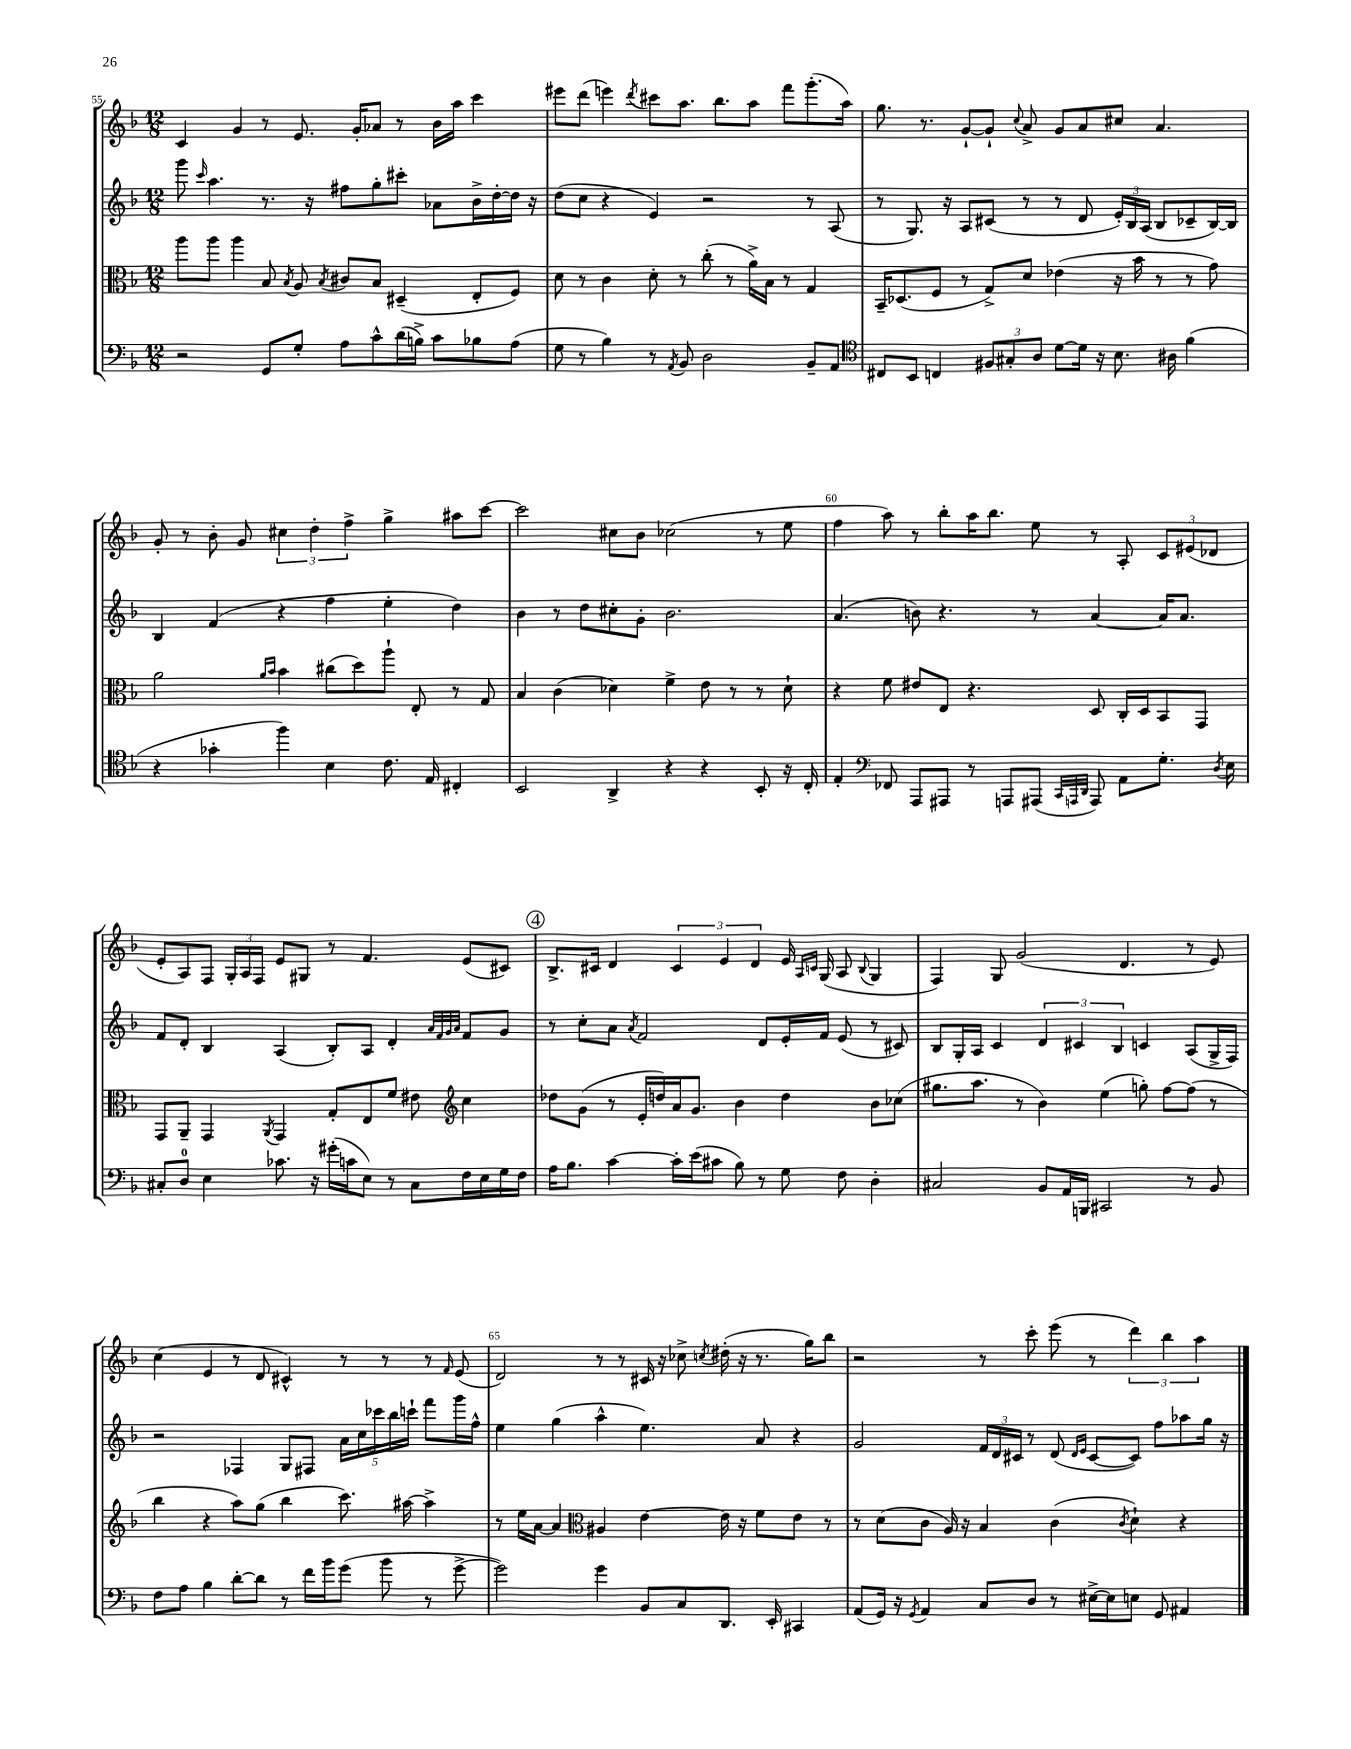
<<
\new StaffGroup <<
\new Staff = "s0" {
    \clef treble \key f \major \numericTimeSignature \time 12/8
    \autoBeamOff c'4 g'4 r8 e'8. g'16[-. aes'8] r8 bes'16[ a''16] c'''4 |
    eis'''8[ d'''8]( e'''4) \acciaccatura { d'''8 } cis'''8[ a''8.] bes''8.[ a''8] f'''8[ g'''8.-.( a''16]) |
    g''8. r8. g'8[~-! g'8]-! \appoggiatura { c''8 } a'8-> g'8[ a'8 cis''8] a'4. |
    g'8-. r8 bes'8-. g'8 \tuplet 3/2 { cis''4 d''4-. f''4-> } g''4-> ais''8[ c'''8]~ |
    c'''2 cis''8[ bes'8] ces''2( r8 e''8 |
    f''4 a''8) r8 bes''8[-. a''16 bes''8.] e''8 r8 a8-. \tuplet 3/2 { c'8[ eis'8( des'8] } |
    e'8[-. a8) f8] \tuplet 3/2 { g16[-. a16 f16] } e'8[ gis8] r8 f'4. e'8[( cis'8]) |
    \mark \markup { \circle "4" } bes8.[-> cis'16] d'4 \tuplet 3/2 { cis'4 e'4 d'4 } e'16 \grace { a16[ c'16] } g16( a8 \appoggiatura { bes8 } g4 |
    f4) g8 g'2( d'4. r8 e'8) |
    c''4( e'4 r8 d'8 cis'4-^) r8 r8 r8 \grace { f'16 } e'8( |
    d'2) r8 r8 cis'16 r16 ces''8-> \acciaccatura { c''8 } dis''16-.( r16 r8. g''16[) bes''8] |
    r2 r8 c'''8-. e'''8( r8 \tuplet 3/2 { d'''4) bes''4 a''4 } \bar "|." |
}
\new Staff = "s1" {
    \clef treble \key f \major \numericTimeSignature \time 12/8
    \autoBeamOff g'''8 \grace { c'''16 } a''4. r8. r16 fis''8[ g''8-. cis'''8]-. aes'8[ bes'16-> d''16~-. d''16] r16 |
    d''8[( c''8] r4 e'4) r2 r8 a8( |
    r8 g8.) r16 a8[ cis'8]( r8 r8 d'8 \tuplet 3/2 { e'16[-.) bes16 a16]( } bes8[ ces'8-- bes16~) bes16] |
    bes4 f'4( r4 f''4 e''4-. d''4) |
    bes'4 r8 d''8[ cis''8-. g'8]-. bes'2. |
    a'4.( b'8) r4. r8 a'4~ a'16[ a'8.] |
    f'8[ d'8]-. bes4 a4( bes8[-.) a8] d'4-. \grace { a'32[ f'32 g'32 a'32] } f'8[ g'8] |
    \mark \markup { \circle "4" } r8 c''8[-. a'8] \acciaccatura { a'8 } f'2 d'8[ e'16-. f'16] e'8( r8 cis'8) |
    bes8[ g16-. a16] c'4 \tuplet 3/2 { d'4 cis'4 bes4 } c'4 a8[( g16-> f16]) |
    r2 fes4 g8[ fis8] \tuplet 5/4 { a'16[ c''16 ces'''16 bes''16 c'''16]-! } f'''8[ g'''16 f''16]-^ |
    e''4 g''4( a''4-^ e''4.) a'8 r4 |
    g'2 \tuplet 3/2 { f'16[ d'16 cis'16] } r8 d'8( \grace { d'16[ e'16] } cis'8[~ cis'8]) f''8[ aes''8 g''16] r16 \bar "|." |
}
\new Staff = "s2" {
    \clef alto \key f \major \numericTimeSignature \time 12/8
    \autoBeamOff a''8[ a''8] a''4 bes8 \acciaccatura { bes8 } a8 \acciaccatura { bes8 } cis'8[ bes8] dis4--( e8[-. f8]) |
    d'8 r8 c'4 d'8-. r8 c''8-.( r8 a'16[->) bes16] r8 g4 |
    bes,16[-- des8.( f8] r8 g8[->) d'8] ees'4( r16 bes'16 r8 r8 g'8) |
    a'2 \grace { a'16[ bes'16] } bes'4 cis''8[( d''8) a''8]-! e8-. r8 g8 |
    bes4 c'4( des'4) f'4-> e'8 r8 r8 des'8-! |
    r4 f'8 eis'8[ e8] r4. d8 c16[-. d16 bes,8 g,8] |
    g,8[ a,8]-- g,4 \acciaccatura { a,8 } g,4 g8[-. e8 f'8] eis'8 \clef treble c''4 |
    \mark \markup { \circle "4" } des''8[ g'8]( r8 e'16[-. d''16) a'16 g'8.] bes'4 d''4 bes'8[ ces''8]( |
    gis''8.[ a''8.] r8 bes'4) e''4( g''8-.) f''8[~ f''8]( r8 |
    bes''4 r4 a''8[) g''8]( bes''4 c'''8.) ais''16~ ais''4-> |
    r8 e''16[ a'16]~ a'4 \clef alto ais4 e'4~ e'16 r16 f'8[ e'8] r8 |
    r8 d'8[( c'8] a16) r16 bes4 c'4( \acciaccatura { c'8 } d'4-!) r4 \bar "|." |
}
\new Staff = "s3" {
    \clef bass \key f \major \numericTimeSignature \time 12/8
    \autoBeamOff r2 g,8[ g8]-. a8[ c'8-^ d'16( b16]->) c'8[ bes8 a8]( |
    g8 r8 bes4) r8 \acciaccatura { a,8 } bes,8 d2 bes,8[-- a,8] |
    \clef tenor cis8[ bes,8] c4 \tuplet 3/2 { fis8[ gis8-. a8] } d'8[~ d'16] r16 bes8. ais16 f'4( |
    r4 ges'4-. f''4) bes4 c'8. e16 cis4-. |
    bes,2 a,4-> r4 r4 bes,8-. r16 c16-. |
    e4-. \clef bass fes,8 a,,8[ ais,,8] r8 a,,8[ ais,,8]( \grace { c,32[ a,,32 d,32] } a,,8) a,8[ g8.]-. \acciaccatura { d8 } e16 |
    cis8[-. d8]-0 e4 ces'8. r16 gis'16[-.( c'16 e8]) r8 cis8[ f16 e16 g16 f16] |
    \mark \markup { \circle "4" } a16[ bes8.] c'4~ c'16[-. e'16( cis'8] bes8) r8 g8 f8 d4-. |
    cis2 bes,8[ a,16 b,,16] cis,2 r8 bes,8 |
    f8[ a8] bes4 d'8[~-. d'8] r8 f'16[ bes'16 g'8]( bes'8 r8 g'8~-> |
    g'2) g'4 bes,8[ c8 d,8.] e,16-. cis,4 |
    a,8[( g,16]) r16 \acciaccatura { g,8 } a,4 c8[ d8] r8 eis16[~-> eis16 e8] g,8 ais,4 \bar "|." |
}
>>
>>
\layout { \context { \Score currentBarNumber = #55 \override BarNumber.break-visibility = ##(#f #t #t) barNumberVisibility = #(every-nth-bar-number-visible 5) } }
